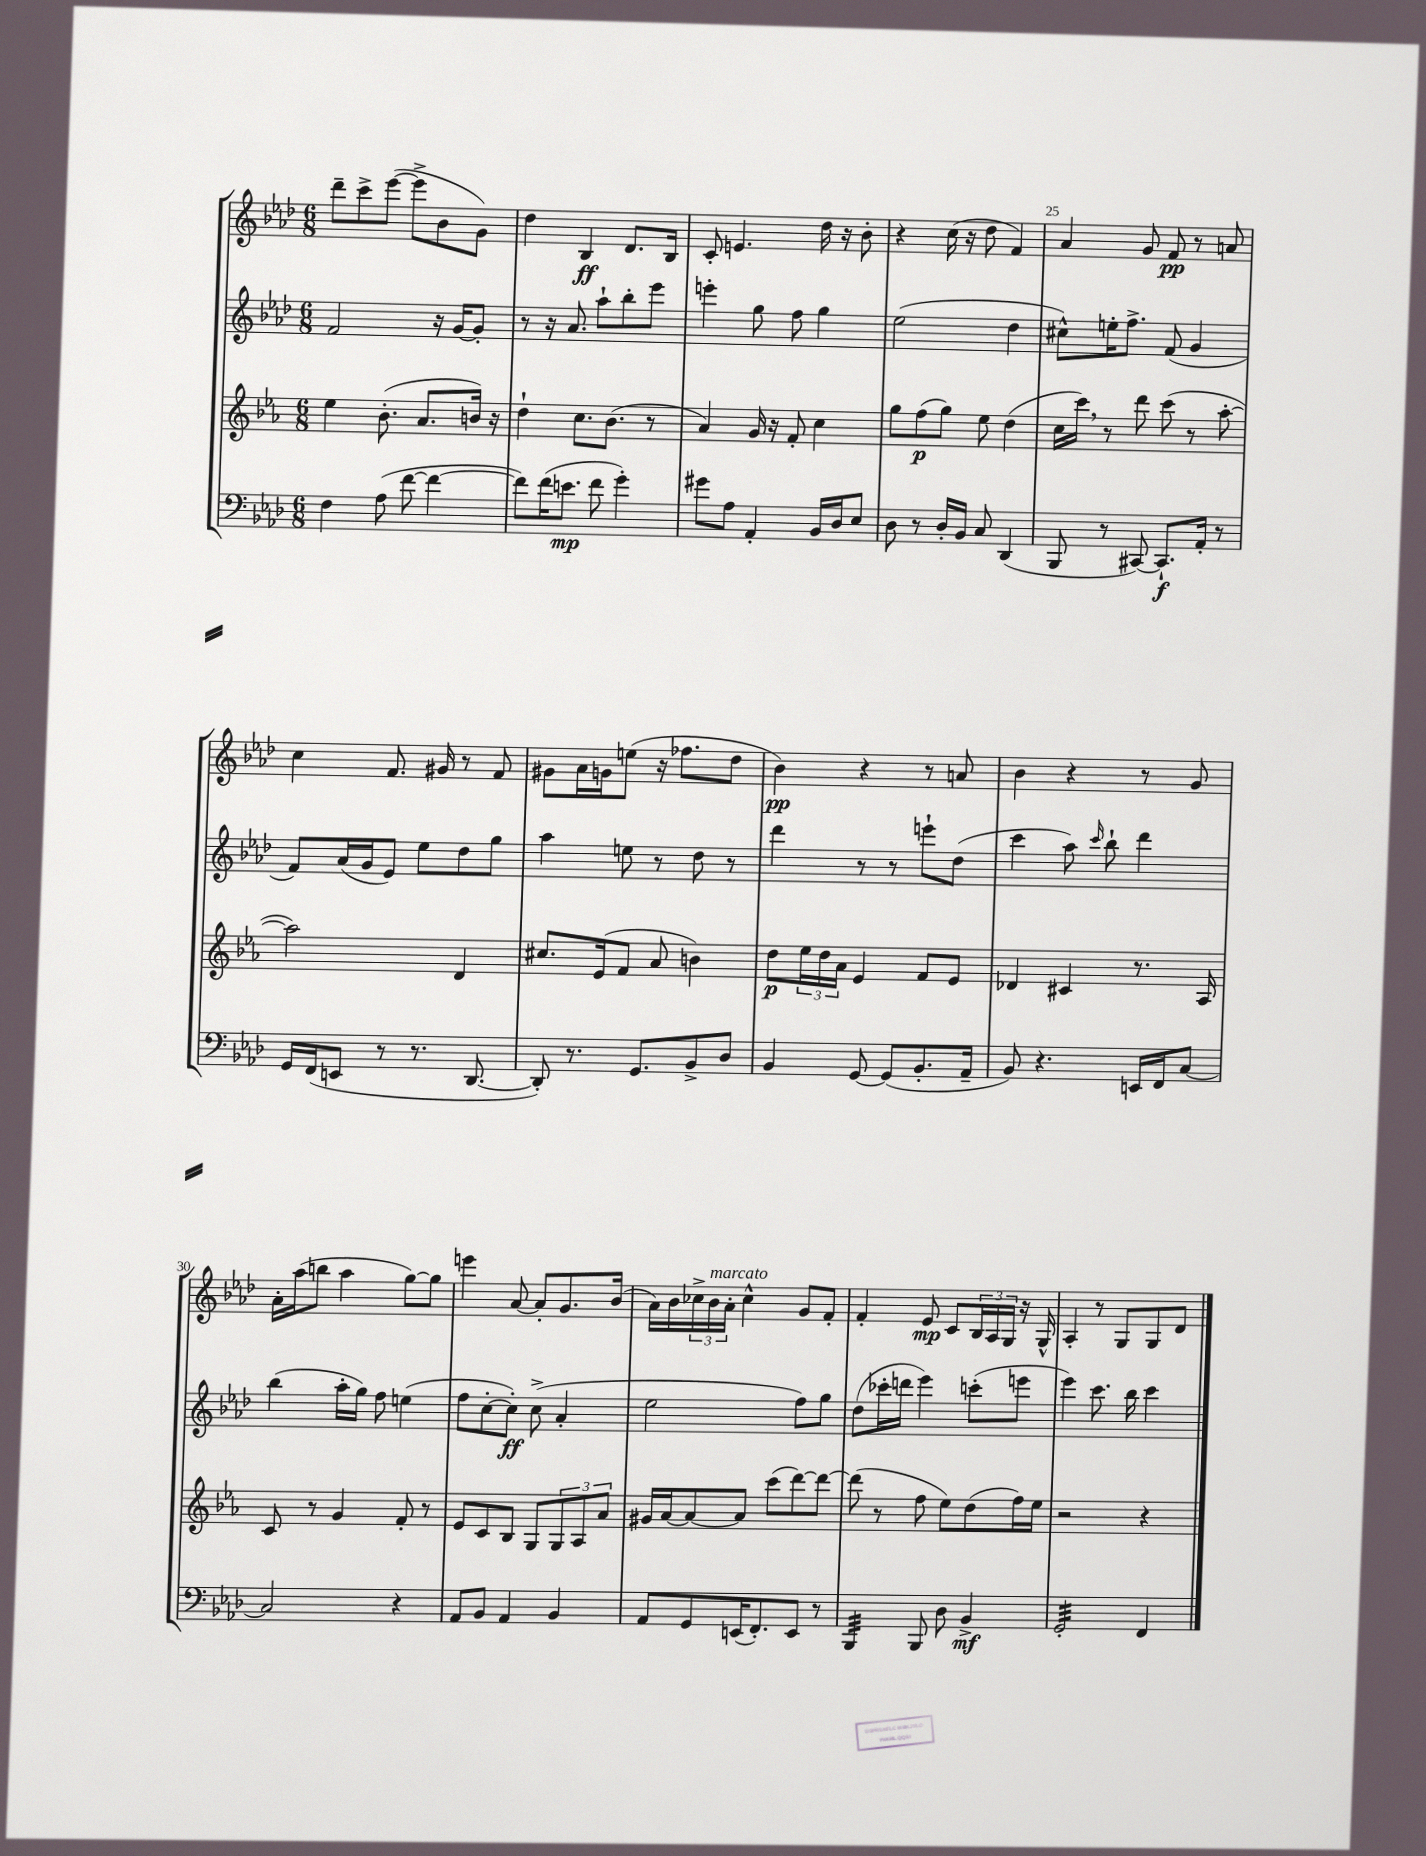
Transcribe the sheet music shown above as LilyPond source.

<<
\new StaffGroup <<
\new Staff = "s0" {
    \clef treble \key aes \major \numericTimeSignature \time 6/8
    des'''8-- c'''8-> ees'''8~( ees'''8-> bes'8 g'8) |
    des''4 bes4\ff des'8. bes16 |
    c'8-. e'4. des''16 r16 bes'8-. |
    r4 c''16( r16 des''8 f'4) |
    aes'4 g'8 f'8\pp r8 a'8 |
    c''4 f'8. gis'16 r8 f'8 |
    gis'8 aes'16 g'16 e''8( r16 fes''8. des''8 |
    bes'4\pp) r4 r8 a'8 |
    bes'4 r4 r8 g'8 |
    aes'16-. aes''16( b''8 aes''4 g''8~) g''8 |
    e'''4 aes'8~ aes'8-. g'8. bes'16( |
    aes'16) bes'16 \tuplet 3/2 { ces''16-> bes'16^\markup { \italic "marcato" } aes'16-. } ces''4-^ g'8 f'8-. |
    f'4-. ees'8\mp c'8 \tuplet 3/2 { bes16 aes16 g16 } r16 g16-^ |
    aes4-. r8 g8 g8 des'8 \bar "|." |
}
\new Staff = "s1" {
    \clef treble \key aes \major \numericTimeSignature \time 6/8
    f'2 r16 g'16~ g'8-. |
    r8 r16 aes'8. aes''8-! bes''8-. ees'''8 |
    e'''4-. g''8 f''8 g''4 |
    ees''2( des''4 |
    cis''8-^) e''16-. f''8.-> f'8( g'4 |
    f'8) aes'16( g'16 ees'8) ees''8 des''8 g''8 |
    aes''4 e''8 r8 des''8 r8 |
    des'''4 r8 r8 e'''8-! des''8( |
    c'''4 aes''8) \grace { c'''16 } bes''8-! des'''4 |
    bes''4( aes''16-. g''16) f''8 e''4( |
    f''8 c''8~-. c''8-.\ff) c''8->( aes'4-. |
    ees''2 f''8) g''8 |
    des''8( ces'''16-. d'''16 ees'''4) c'''8-.( e'''8 |
    ees'''4) c'''8. bes''16 c'''4 \bar "|." |
}
\new Staff = "s2" {
    \clef treble \key ees \major \numericTimeSignature \time 6/8
    ees''4 bes'8.-.( aes'8. b'16) r16 |
    d''4-! c''8. bes'8.( r8 |
    aes'4) g'16 r16 f'8-. c''4 |
    g''8 f''8\p( g''8) ees''8 d''4( |
    c''16 c'''16) \breathe r8 d'''8 c'''8( r8 aes''8~-. |
    aes''2) d'4 |
    cis''8. ees'16( f'8 aes'8 b'4) |
    d''8\p \tuplet 3/2 { ees''16 d''16 aes'16 } ees'4 f'8 ees'8 |
    des'4 cis'4 r8. aes16 |
    c'8 r8 g'4 f'8-. r8 |
    ees'8 c'8 bes8 g8 \tuplet 3/2 { g8 aes8 aes'8 } |
    gis'16 aes'16~ aes'8~ aes'8 c'''8( d'''8~) d'''8~ |
    d'''8( r8 f''8 ees''8) d''8( f''16) ees''16 |
    r2 r4 \bar "|." |
}
\new Staff = "s3" {
    \clef bass \key aes \major \numericTimeSignature \time 6/8
    f4 aes8( f'8~ f'4~ |
    f'8) f'16( e'8.\mp f'8 g'4-.) |
    gis'8 aes8 aes,4-. bes,16 des16 ees8 |
    des8 r8 des16-. bes,16 c8 des,4( |
    bes,,8 r8 cis,8~) cis,8.-!\f aes,16-. r8 |
    g,16 f,16( e,8 r8 r8. des,8.~ |
    des,8-.) r8. g,8. bes,8-> des8 |
    bes,4 g,8~ g,8( bes,8.-. aes,16-- |
    bes,8) r4. e,16 f,16 c8~ |
    c2 r4 |
    aes,8 bes,8 aes,4 bes,4 |
    aes,8 g,8 e,16( f,8.-.) e,8 r8 |
    bes,,4:32 bes,,8 des8 bes,4->\mf |
    g,2:32-. f,4 \bar "|." |
}
>>
>>
\layout { \context { \Score currentBarNumber = #21 \override BarNumber.break-visibility = ##(#f #t #t) barNumberVisibility = #(every-nth-bar-number-visible 5) } }
